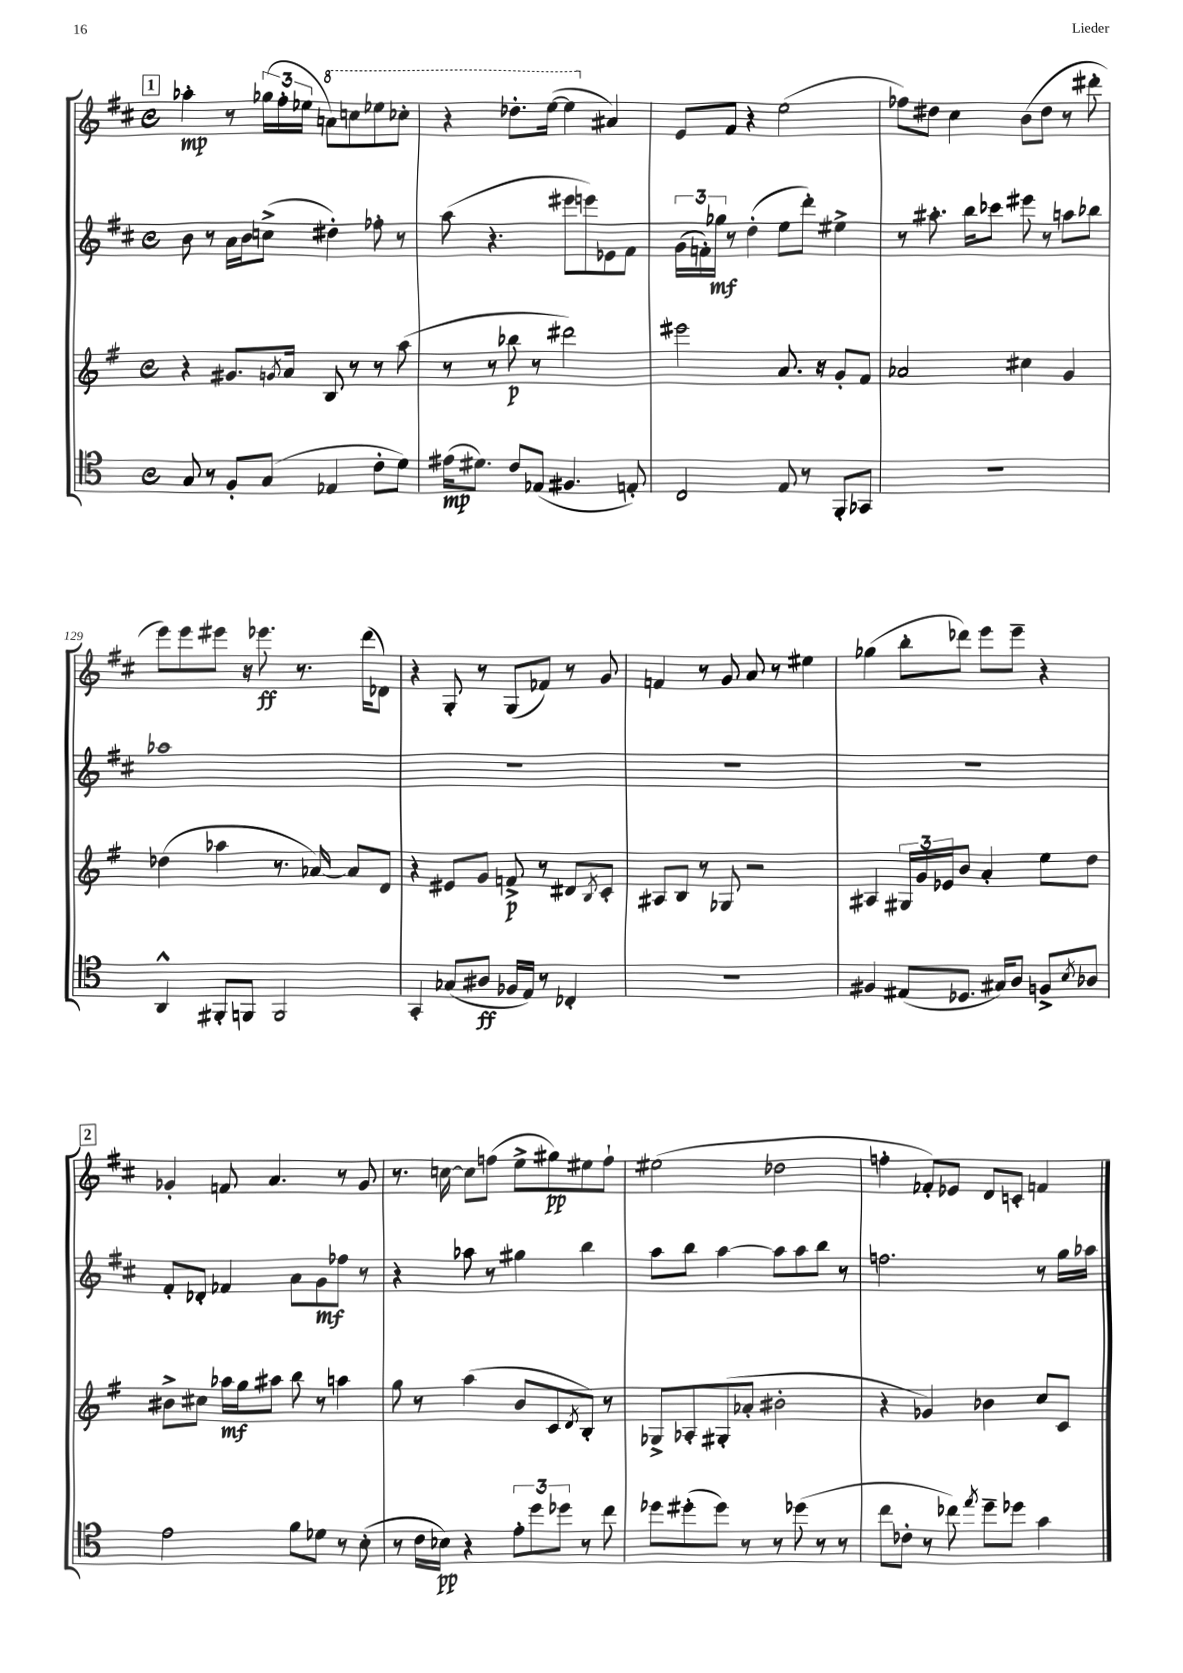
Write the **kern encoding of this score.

**kern	**kern	**kern	**kern
*staff4	*staff3	*staff2	*staff1
*clefC4	*clefG2	*clefG2	*clefG2
*k[]	*k[f#]	*k[f#c#]	*k[f#c#]
*M4/4	*M4/4	*M4/4	*M4/4
*met(c)	*met(c)	*met(c)	*met(c)
8G	4r	8b	4aa-'
8r	.	8r	.
8F'	8.g#	16a	8r
.	.	16b	.
(8G	.	(8cc^	(24gg-
.	.	.	24ff#'
.	8qg	.	.
.	16a	.	.
.	.	.	24ee-
4E-	8B	4dd#')	8aa)
.	8r	.	8ccc
8c'	8r	8ff-'	8eee-
8d)	(8aa	8r	8ccc-'
=	=	=	=
(16e#	8r	(8aa	4r
8.d#)	.	.	.
.	8r	4.r	.
8c	8bb-	.	8.ddd-'
(8E-	8r	.	.
.	.	.	([16eee
4.F#	2ddd#)	8eee#	4eee]
.	.	8eee)	.
.	.	8e-	4a#)
8E')	.	8f#	.
=	=	=	=
2C	2eee#	(24g	8e
.	.	24f')	.
.	.	24gg-	.
.	.	8r	8f#
.	.	(4dd'	4r
8E	8.a	8ee	(2ee
8r	.	8ddd')	.
.	16r	.	.
8FF'	8g'	4ee#^	.
8GG-	8f#	.	.
=	=	=	=
1r	2a-	8r	8ff-)
.	.	8.aa#'	8dd#
.	.	.	4cc#
.	.	16bb	.
.	.	8ccc-	.
.	4cc#	8eee#	(8b
.	.	8r	8dd#
.	4g	8aa	8r
.	.	8bb-	8ddd#'
=	=	=	=
4AA^^	(4dd-	1aa-	8eee)
.	.	.	8eee
8FF#'	4aa-	.	8eee#
8FF	.	.	16r
.	.	.	8.eee-
2FF	8.r	.	.
.	.	.	8.r
.	[16a-)	.	.
.	8a-]	.	.
.	.	.	(16ddd
.	8d	.	8d-)
=	=	=	=
4GG'	4r	1r	4r
(8G-	8e#	.	8G'
8A#	8g	.	8r
16F-	8f^	.	(8G
16E)	.	.	.
8r	8r	.	8f-)
4C-'	8d#	.	8r
.	8qB	.	.
.	8c'	.	8g
=	=	=	=
1r	8A#	1r	4f
.	8B	.	.
.	8r	.	8r
.	8G-	.	8g
.	2r	.	8a
.	.	.	8r
.	.	.	4ee#
=	=	=	=
4F#	4A#	1r	(4gg-
(8E#	24G#	.	8bb'
.	24g	.	.
.	24e-	.	.
8.D-	8b	.	8ddd-)
.	4a'	.	8eee
16G#)	.	.	.
8A	.	.	8eee~
8F^	8ee	.	4r
8qB	.	.	.
8A-	8dd	.	.
=	=	=	=
2e	8b#^	8f#'	4g-'
.	8cc#	8d-'	.
.	16aa-	4f-	8f
.	16gg	.	.
.	8aa#	.	4.a
8f	8bb	8a	.
8d-	8r	8g	.
8r	4aa	8ff-	8r
(8B'	.	8r	8g-
=	=	=	=
8r	8gg	4r	8.r
16c	8r	.	.
16B-)	.	.	[16cc
4r	(4aa	8aa-	8cc]
.	.	8r	(8ff
12e'	8b	4gg#	8ee^
12dd	.	.	.
.	8c	.	8gg#)
12dd-	.	.	.
.	8qd	.	.
8r	8B')	4bb	8ee#
8cc	8r	.	8ff`
=	=	=	=
8dd-	8G-^	8aa	(2ee#
(8dd#'	8A-'	8bb	.
8dd#)	(8G#'	[4aa	.
8r	8a-'	.	.
8r	2b#'	8aa]	2dd-
(8dd-	.	8aa	.
8r	.	8bb	.
8r	.	8r	.
=	=	=	=
8cc	4r	2.ff	4ff'
8c-'	.	.	.
8r	4g-)	.	8f-')
8cc-)	.	.	8e-
8qee	.	.	.
8dd~	4b-	.	8d
8dd-	.	.	8c'
4g	8cc	8r	4f
.	8c	16gg	.
.	.	16aa-	.
==	==	==	==
*-	*-	*-	*-
